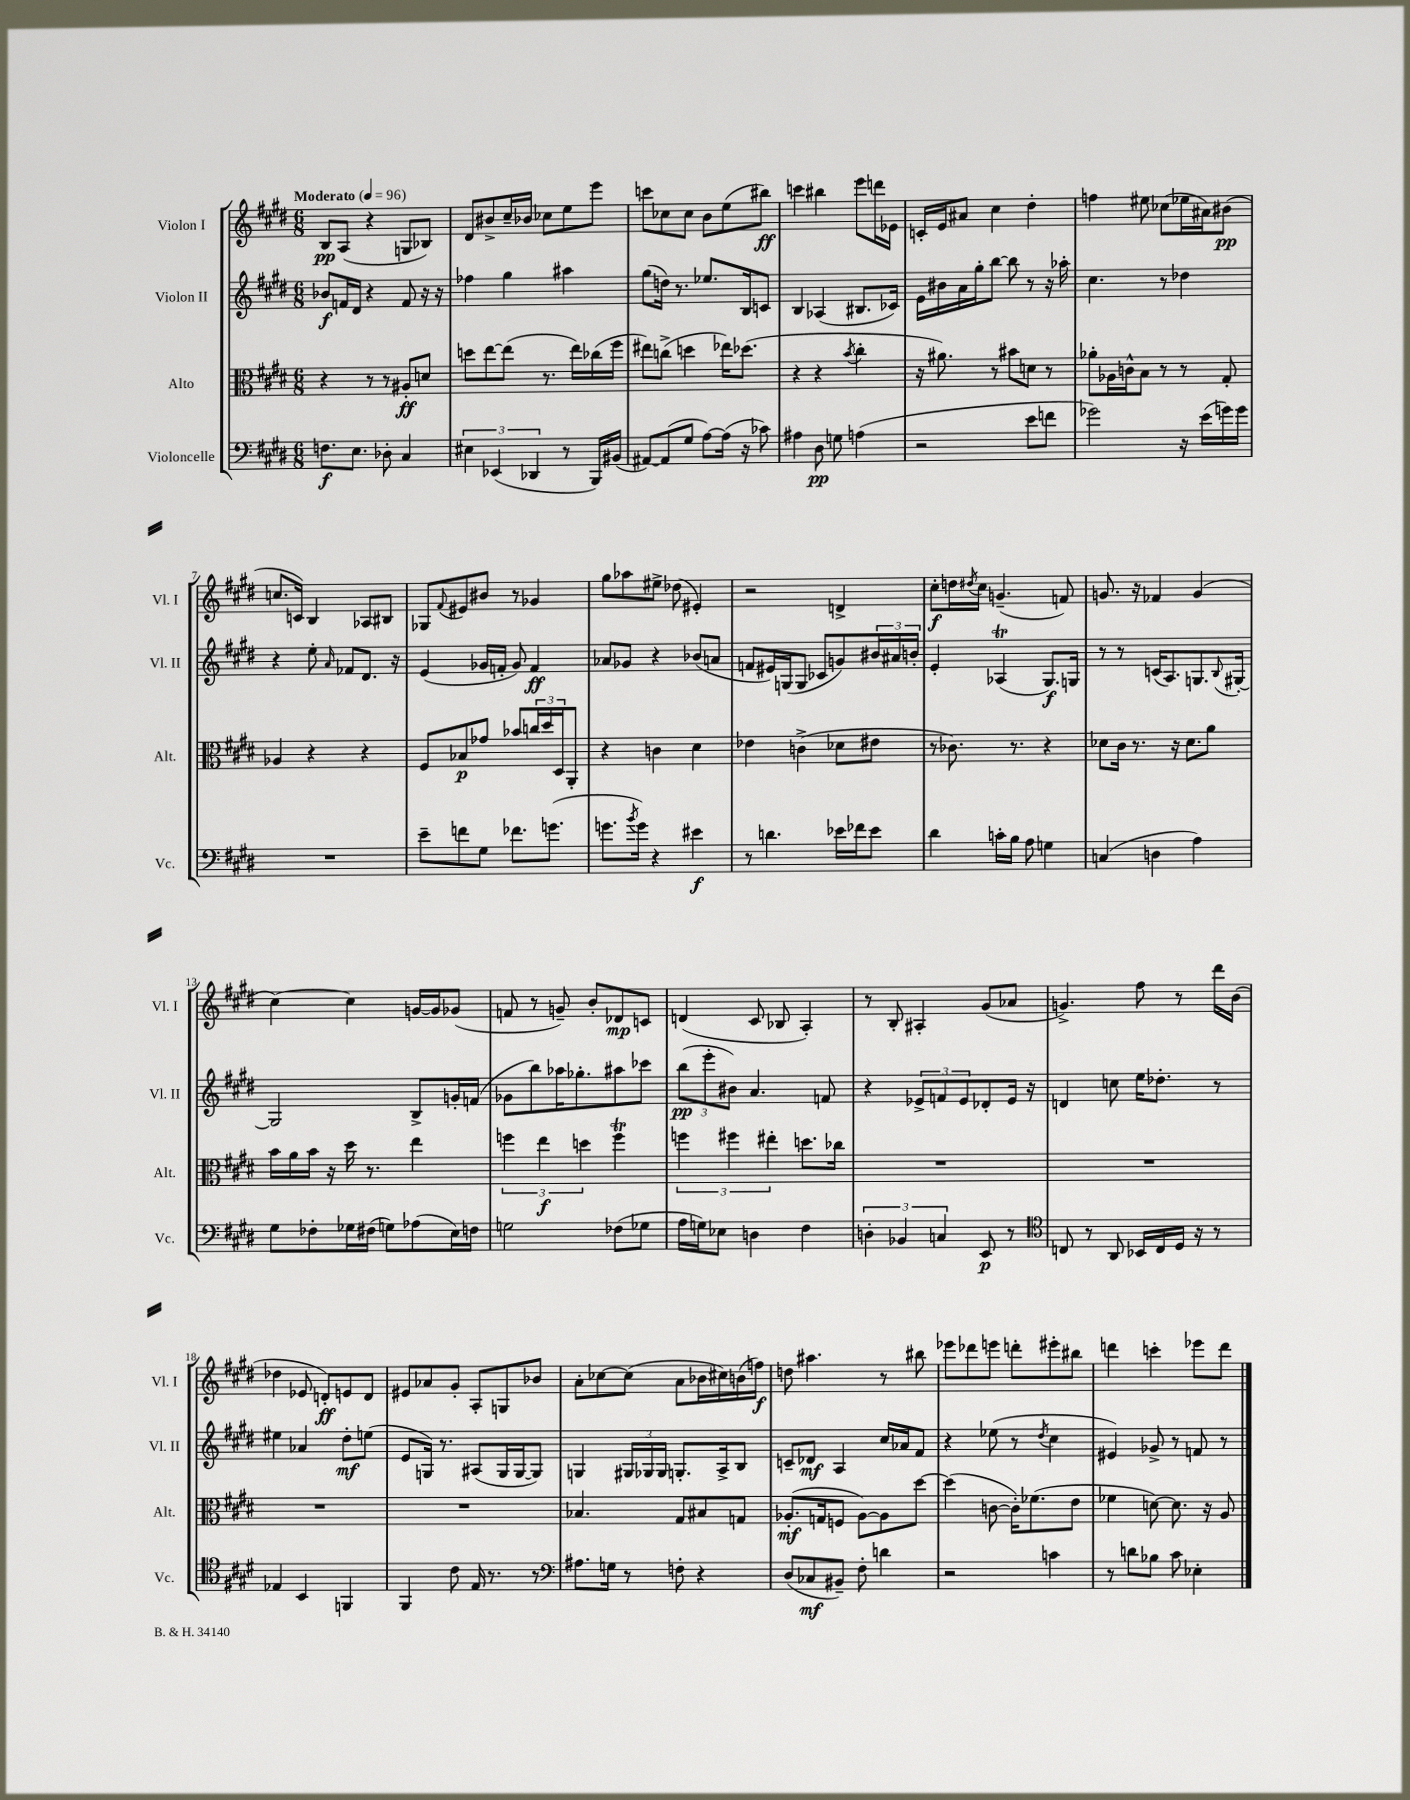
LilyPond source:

<<
\new StaffGroup <<
\new Staff = "s0" \with { instrumentName = "Violon I" shortInstrumentName = "Vl. I" } {
    \clef treble \key e \major \numericTimeSignature \time 6/8 \tempo "Moderato" 4 = 96
    b8\pp a8( r4 g8 bes8) |
    dis'8 bis'8-> cis''16-- bes'16 ces''8 e''8 e'''8 |
    c'''8 ces''8 ces''8 b'8 e''8( bis''8\ff) |
    c'''4 bis''4 e'''8 d'''16 ees'16 |
    c'16-. e'16 ais'8 cis''4 dis''4-. |
    f''4 eis''8 ces''8( ees''16 ais'16) bis'8\pp( |
    c''8. c'16) b4 aes8 bis8 |
    ges8 \appoggiatura { fis'8 } eis'8 bis'8 r8 ges'4 |
    gis''8 aes''8 eis''8-> des''8( eis'4-.) |
    r2 d'4-> |
    cis''8-.\f d''16 \acciaccatura { dis''8 } cis''16 g'4.--( f'8) |
    g'8. r16 fes'4 g'4( |
    cis''4~) cis''4 g'16~ g'16 ges'8( |
    f'8 r8 g'8--) b'8-. des'8\mp c'8 |
    d'4( cis'8 bes8 a4-.) |
    r8 b8-. ais4-. gis'8( aes'8 |
    g'4.->) fis''8 r8 dis'''16 b'16( |
    des''4 ees'8 d'8-.\ff) e'8 d'8 |
    eis'8 aes'8 gis'8-. a8-. g8 bes'8 |
    a'8-. ces''8~ ces''8( a'8 bes'16 cis''16) b'16( f''16\f) |
    d''8 ais''4. r8 bis''8 |
    ees'''8 des'''8 e'''8 d'''8-. eis'''8-. bis''8 |
    d'''4 c'''4-. ees'''8 d'''8 \bar "|." |
}
\new Staff = "s1" \with { instrumentName = "Violon II" shortInstrumentName = "Vl. II" } {
    \clef treble \key e \major \numericTimeSignature \time 6/8
    bes'8\f f'16 dis'16 r4 f'8 r16 r16 |
    fes''4 gis''4 ais''4 |
    gis''8( d''16) r8. ees''8. b16 c'8 |
    b4 aes4( bis8. ces'16) |
    e'16 bis'16 a'16 gis''16-. b''8~ b''8 r8 r16 aes''16-. |
    cis''4. r8 des''4 |
    r4 e''8-. \grace { a'16 } fes'8 dis'8. r16 |
    e'4( ges'16 f'16-. ges'8) f'4\ff |
    aes'8 ges'8 r4 bes'8( a'8 |
    f'8 eis'16) g16( g8 ces'8 g'8) \tuplet 3/2 { bis'16 ais'16 b'16-. } |
    e'4-. aes4\trill( gis8.\f) g16 |
    r8 r8 c'16( a8.) g8. \appoggiatura { b8 } gis16~-. |
    gis2 b8-> g'16-. f'16( |
    ges'8 b''8) aes''16 ges''8.-. ais''8 ces'''8 |
    \tuplet 3/2 { b''8\pp( e'''8-. bis'8) } a'4. f'8 |
    r4 \tuplet 3/2 { ees'8-> f'8 ees'8 } des'8-. ees'16 r16 |
    d'4 c''8 e''16 des''8.-. r8 |
    eis''4 aes'4 dis''8-.\mf e''8( |
    e'8 g16) r8. ais8( g16 g16~ g8) |
    g4 \tuplet 3/2 { gis16 ges16 ges16 } g8.-. a16-> b8 |
    c'8-- des'8\mf a4 cis''16 aes'16 fis'8 |
    r4 ees''8( r8 \acciaccatura { dis''8 } cis''4 |
    eis'4) ges'8-> r8 f'8 r8 \bar "|." |
}
\new Staff = "s2" \with { instrumentName = "Alto" shortInstrumentName = "Alt." } {
    \clef alto \key e \major \numericTimeSignature \time 6/8
    r4 r8 r8 ais8-.\ff d'8 |
    d''8 e''8~ e''8( r8. e''16) ces''16( fis''16 |
    eis''8) c''8->( d''4 ees''16) des''8.( |
    r4 r4 \acciaccatura { b'8 } cis''4-. |
    r16 ais'8.) r8 bis'8 d'8 r8 |
    aes'8-. aes16 c'16-^ b8 r8 r8 gis8-. |
    aes4 r4 r4 |
    fis8 bes8\p ges'8 bes'8 \tuplet 3/2 { c''16 dis''16 dis16 } a,8-. |
    r4 c'4 dis'4 |
    ees'4 c'4->( des'8 eis'8 |
    r8 ces'8.) r8. r4 |
    des'8 cis'16 r8. r16 des'8. a'8 |
    b'16 a'16 b'16 r16 dis''16 r8. e''4 |
    \tuplet 3/2 { f''4 e''4\f d''4 } f''4\trill |
    \tuplet 3/2 { f''4 fis''4 eis''4-. } d''8. ces''16 |
    R2. |
    R2. |
    R2. |
    R2. |
    bes4. gis8 bis8 g8 |
    aes8.-.\mf( g16 f8 aes8~) aes8 dis''8~ |
    dis''4( c'8~ c'16-.) fes'8.( e'8 |
    fes'4 d'8~) d'8. r16 a8 \bar "|." |
}
\new Staff = "s3" \with { instrumentName = "Violoncelle" shortInstrumentName = "Vc." } {
    \clef bass \key e \major \numericTimeSignature \time 6/8
    f8.\f e8. des8-. cis4 |
    \tuplet 3/2 { eis4 ees,4( des,4 } r8 b,,16) bis,16( |
    ais,8~) ais,8( gis8 a8~) a16( r16 ces'8) |
    ais4 dis8\pp g8 a4( |
    r2 e'8 f'8 |
    ges'2) r16 e'16( g'16) g'16 |
    R2. |
    e'8-- f'8 gis8 fes'8. g'8.( |
    g'8. \acciaccatura { b'8 } g'16) r4 eis'4\f |
    r8 d'4. ees'16 fes'16 ees'8 |
    dis'4 c'16-. b16 a8 g4 |
    c4( d4 a4) |
    gis8 fes8-. ges16 fis16( g8) aes8( e16) f16 |
    g2 fes8( ges8 |
    a16 g16) ees8 d4 fis4 |
    \tuplet 3/2 { d4-. bes,4 c4 } e,8\p r8 |
    \clef tenor c8 r8 a,8 bes,16 c16 dis16 r16 r8 |
    ees4 b,4 f,4 |
    fis,4 cis'8 e16 r8. r8 |
    \clef bass ais8. g16 r8 f8-. r4 |
    dis8( ces8\mf bis,8--) fis8-. d'4 |
    r2 c'4 |
    r8 d'8 bes8 cis'8 ees4-. \bar "|." |
}
>>
>>
